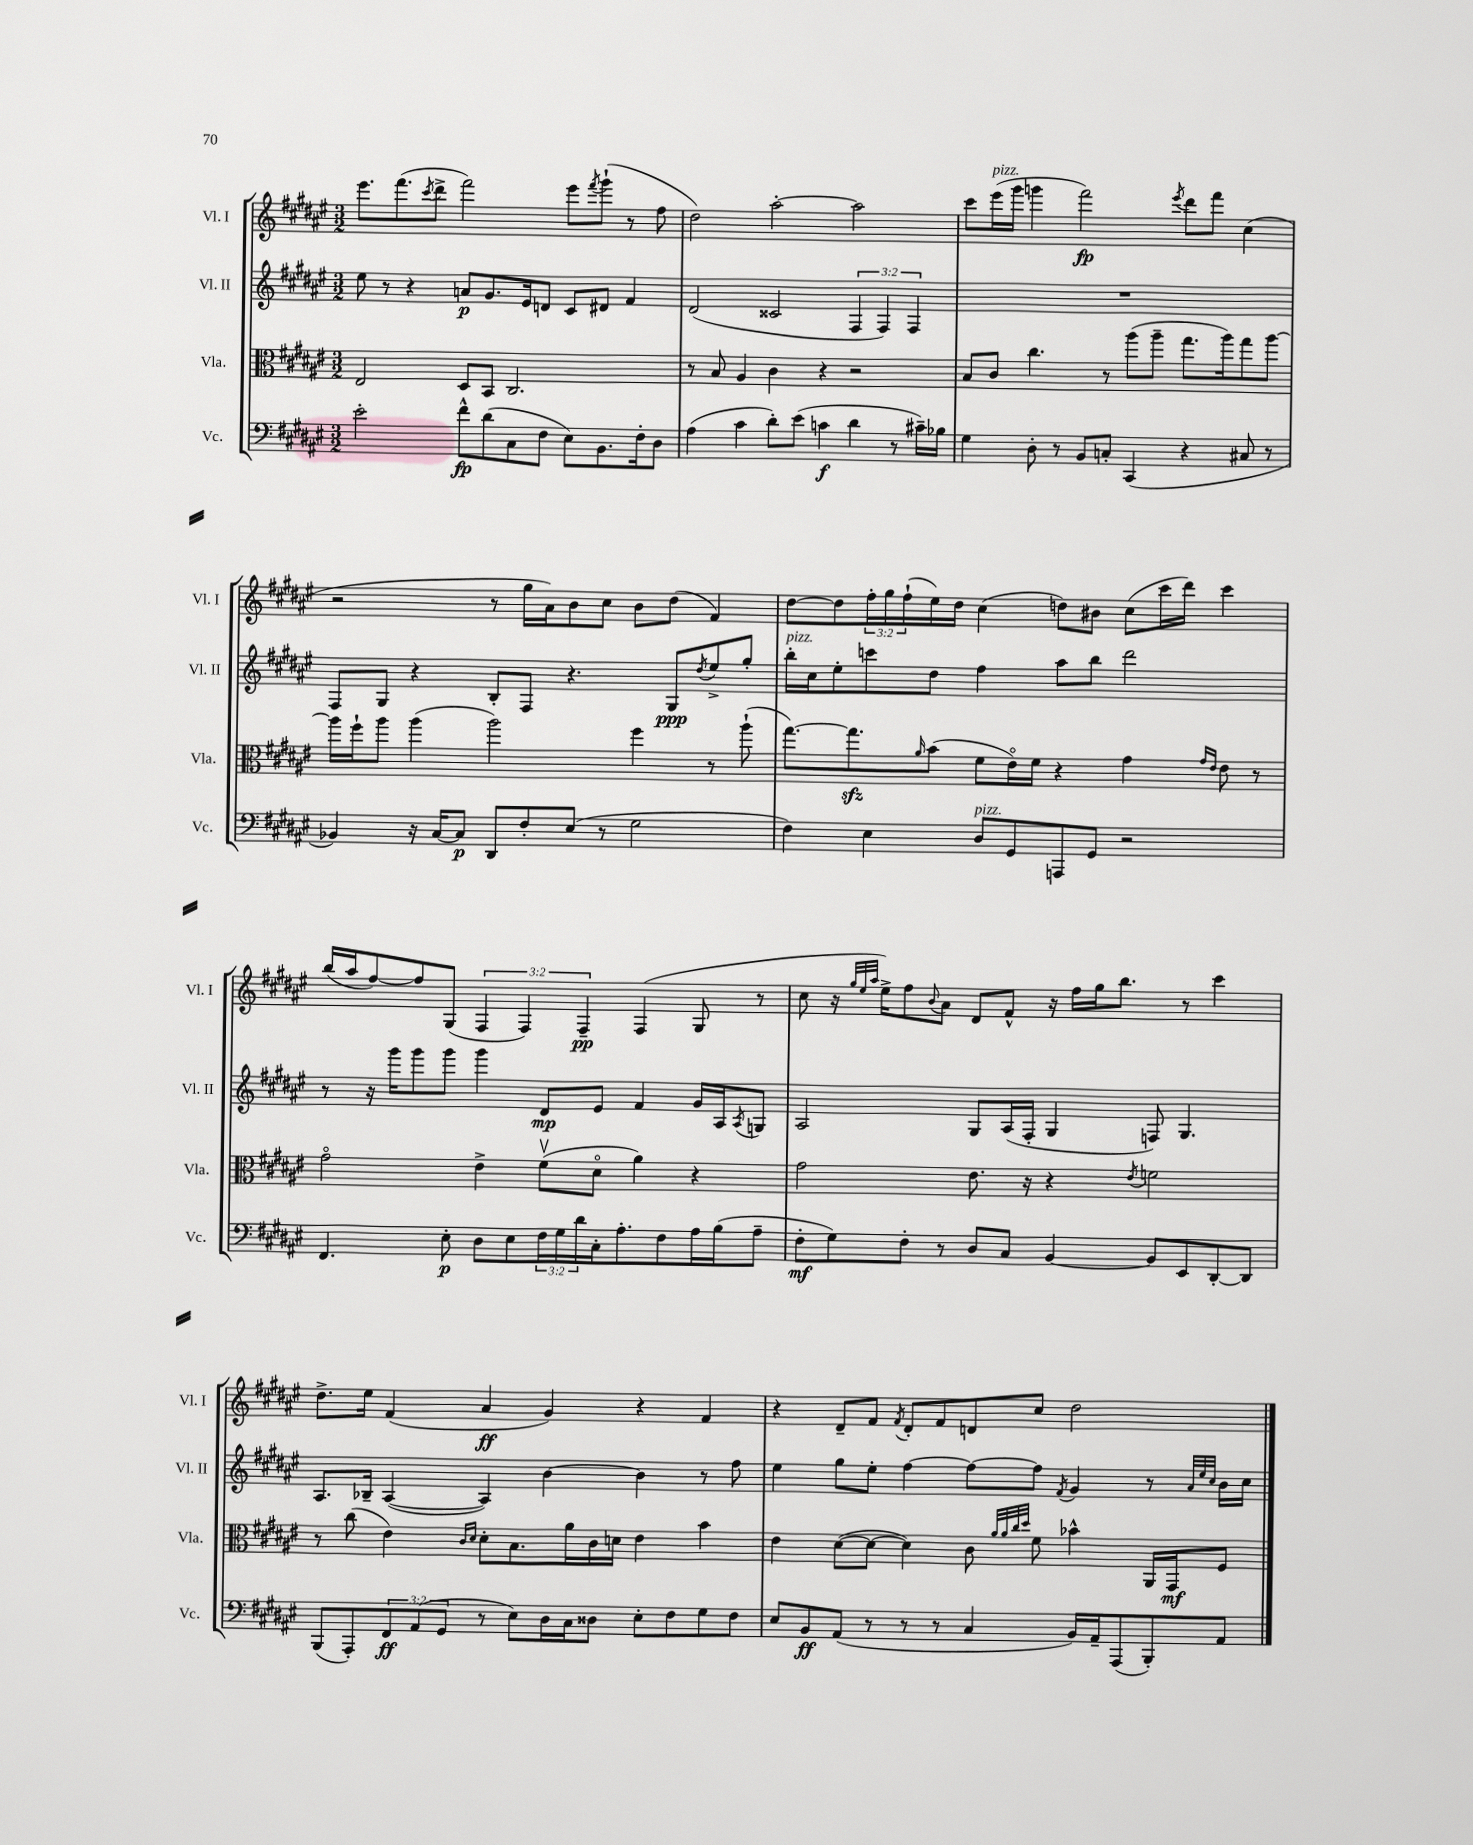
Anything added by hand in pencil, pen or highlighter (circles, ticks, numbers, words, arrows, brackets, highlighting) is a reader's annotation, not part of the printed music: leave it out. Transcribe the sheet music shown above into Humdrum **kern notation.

**kern	**kern	**kern	**kern
*staff4	*staff3	*staff2	*staff1
*clefF4	*clefC3	*clefG2	*clefG2
*k[f#c#g#d#a#e#]	*k[f#c#g#d#a#e#]	*k[f#c#g#d#a#e#]	*k[f#c#g#d#a#e#]
*M3/2	*M3/2	*M3/2	*M3/2
2e#'	2E#	8ee#	8.eee#
.	.	8r	.
.	.	.	(8.fff#
.	.	4r	.
.	.	.	8qccc#
.	.	.	8ddd#^
8f#^^	8D#	8a	2fff#)
(8d#	8BB	8.g#	.
8C#	2.C#	.	.
.	.	16e#	.
8F#	.	8d	.
8E#)	.	8c#	8eee#
.	.	.	8qfff#
8.BB	.	8d#	(8ggg#`
.	.	4f#	8r
16F#'	.	.	.
8D#	.	.	8ff#
=	=	=	=
(4A#	8r	(2d#	2dd#)
.	8B	.	.
4c#	4A#	.	.
8d#')	4c#	2c##	[2aa#'
(8e#	.	.	.
4c	4r	.	.
4d#	2r	6F#	2aa#]
.	.	6F#)	.
8r	.	.	.
.	.	6F#	.
16c#~)	.	.	.
16B-	.	.	.
=	=	=	=
4G#	8B	1.r	8ccc#
.	8c#	.	(16eee#
.	.	.	16ggg#
8D#'	4.cc#	.	4ggg
8r	.	.	.
8BB	.	.	2fff#)
8C'	8r	.	.
(4CC#	(8aa#	.	.
.	8aa#~	.	.
.	.	.	8qeee#
4r	8.gg#	.	8ddd#
.	.	.	8fff#
.	16aa#)	.	.
8C#	8gg#	.	(4cc#
8r	[8aa#	.	.
=	=	=	=
4BB-)	16aa#]	8F#	2r
.	16ff#`	.	.
.	8aa#	8G#	.
16r	(4aa#	4r	.
[16C#	.	.	.
8C#]	.	.	.
8DD#	2aa#)	8B'	8r
8F#'	.	8F#	16gg#
.	.	.	16a#)
(8E#	.	4.r	8b
8r	.	.	8cc#
2G#	4ff#	.	8b
.	.	8G#	(8dd#
.	.	8qdd#	.
.	8r	8ee#^	4f#)
.	(8aa#`	8gg#'	.
=	=	=	=
4F#)	[8.gg#)	16bb'	[8dd#
.	.	16cc#	.
.	.	8ee#'	8dd#]
.	8.gg#]	.	.
4E#	.	8ccc	24ff#'
.	.	.	24gg#
.	.	.	(24ff#`
.	16qqa#	.	.
.	(8b	8dd#	16ee#)
.	.	.	16dd#
8D#	8f#	4ff#	(4cc#
8GG#	16e#o)	.	.
.	16f#	.	.
8AAA	4r	8aa#	8dd)
8GG#	.	8bb	8b#
2r	4g#	2ddd#	(8cc#
.	.	.	16ccc#
.	.	.	16ddd#)
.	16qqg#	.	.
.	16qqe#	.	.
.	8e#	.	4ccc#
.	8r	.	.
=	=	=	=
4.FF#	2g#o	8r	(16bb
.	.	.	16aa#
.	.	16r	[8ff#)
.	.	16ggg#	.
.	.	8ggg#	8ff#]
8E#'	.	8ggg#	(8G#
8D#	4e#^	4ggg#	6F#
8E#	.	.	.
.	.	.	6F#)
24F#	(8f#v	8d#	.
24G#	.	.	.
24d#	.	.	6F#~
16C#'	8d#o	8e#	.
8.A#'	.	.	.
.	4a#)	4f#	(4F#
8F#	.	.	.
16A#	4r	16g#	8G#
(16B	.	16A#	.
.	.	8qA#	.
8A#~	.	8G	8r
=	=	=	=
8F#'	2g#	2A#	8cc#
8G#)	.	.	16r
.	.	.	32qqgg#
.	.	.	32qqee#
.	.	.	32qqaa#
.	.	.	16ee#^)
8F#'	.	.	8ff#
.	.	.	8qqb
8r	.	.	8a#
8D#	8.e#	8G#	8d#
8C#	.	(16A#	8f#^^
.	16r	16F#'	.
[4BB	4r	4G#	16r
.	.	.	16ff#
.	.	.	16gg#
.	.	.	8.bb
.	8qe#	.	.
8BB]	2f	8F)	.
8EE#	.	4.G#	8r
[8DD#'	.	.	4ccc#
8DD#]	.	.	.
=	=	=	=
(8BBB	8r	8.A#	8.dd#^
8AAA#')	(8cc#	.	.
.	.	16B-~	16ee#
12FF#	4e#)	([4A#	(4f#
(12AA#	.	.	.
12GG#	.	.	.
.	16qqc#	.	.
.	16qqd#	.	.
8r	8d#'	4A#])	4a#
8E#)	8.B	.	.
16D#	.	[4b	4g#)
16C#	16a#	.	.
8D##	16c#	.	.
.	16d	.	.
8E#'	4e#	4b]	4r
8F#	.	.	.
8G#	4b	8r	4f#
8F#	.	8ff#	.
=	=	=	=
8E#	4e#	4ee#	4r
8BB	.	.	.
(8AA#	([8d#	8gg#	8d#~
8r	8d#_	8ee#'	8f#
.	.	.	8qf#
8r	4d#])	[4ff#	8d#'
8r	.	.	8f#
4C#	8c#	8ff#_	8d
.	32qqa#	.	.
.	32qqa#	.	.
.	32qqcc#	.	.
.	32qqdd#	.	.
.	8f#	8ff#]	8cc#
.	.	8qf#	.
16BB)	4b-^^	4g#	2dd#
16AA#~	.	.	.
(8AAA#	.	.	.
8BBB')	16AA#	8r	.
.	16GG#	.	.
.	.	32qqa#	.
.	.	32qqee#	.
.	.	32qqcc#	.
8AA#	8F#	16b	.
.	.	16cc#	.
==	==	==	==
*-	*-	*-	*-
